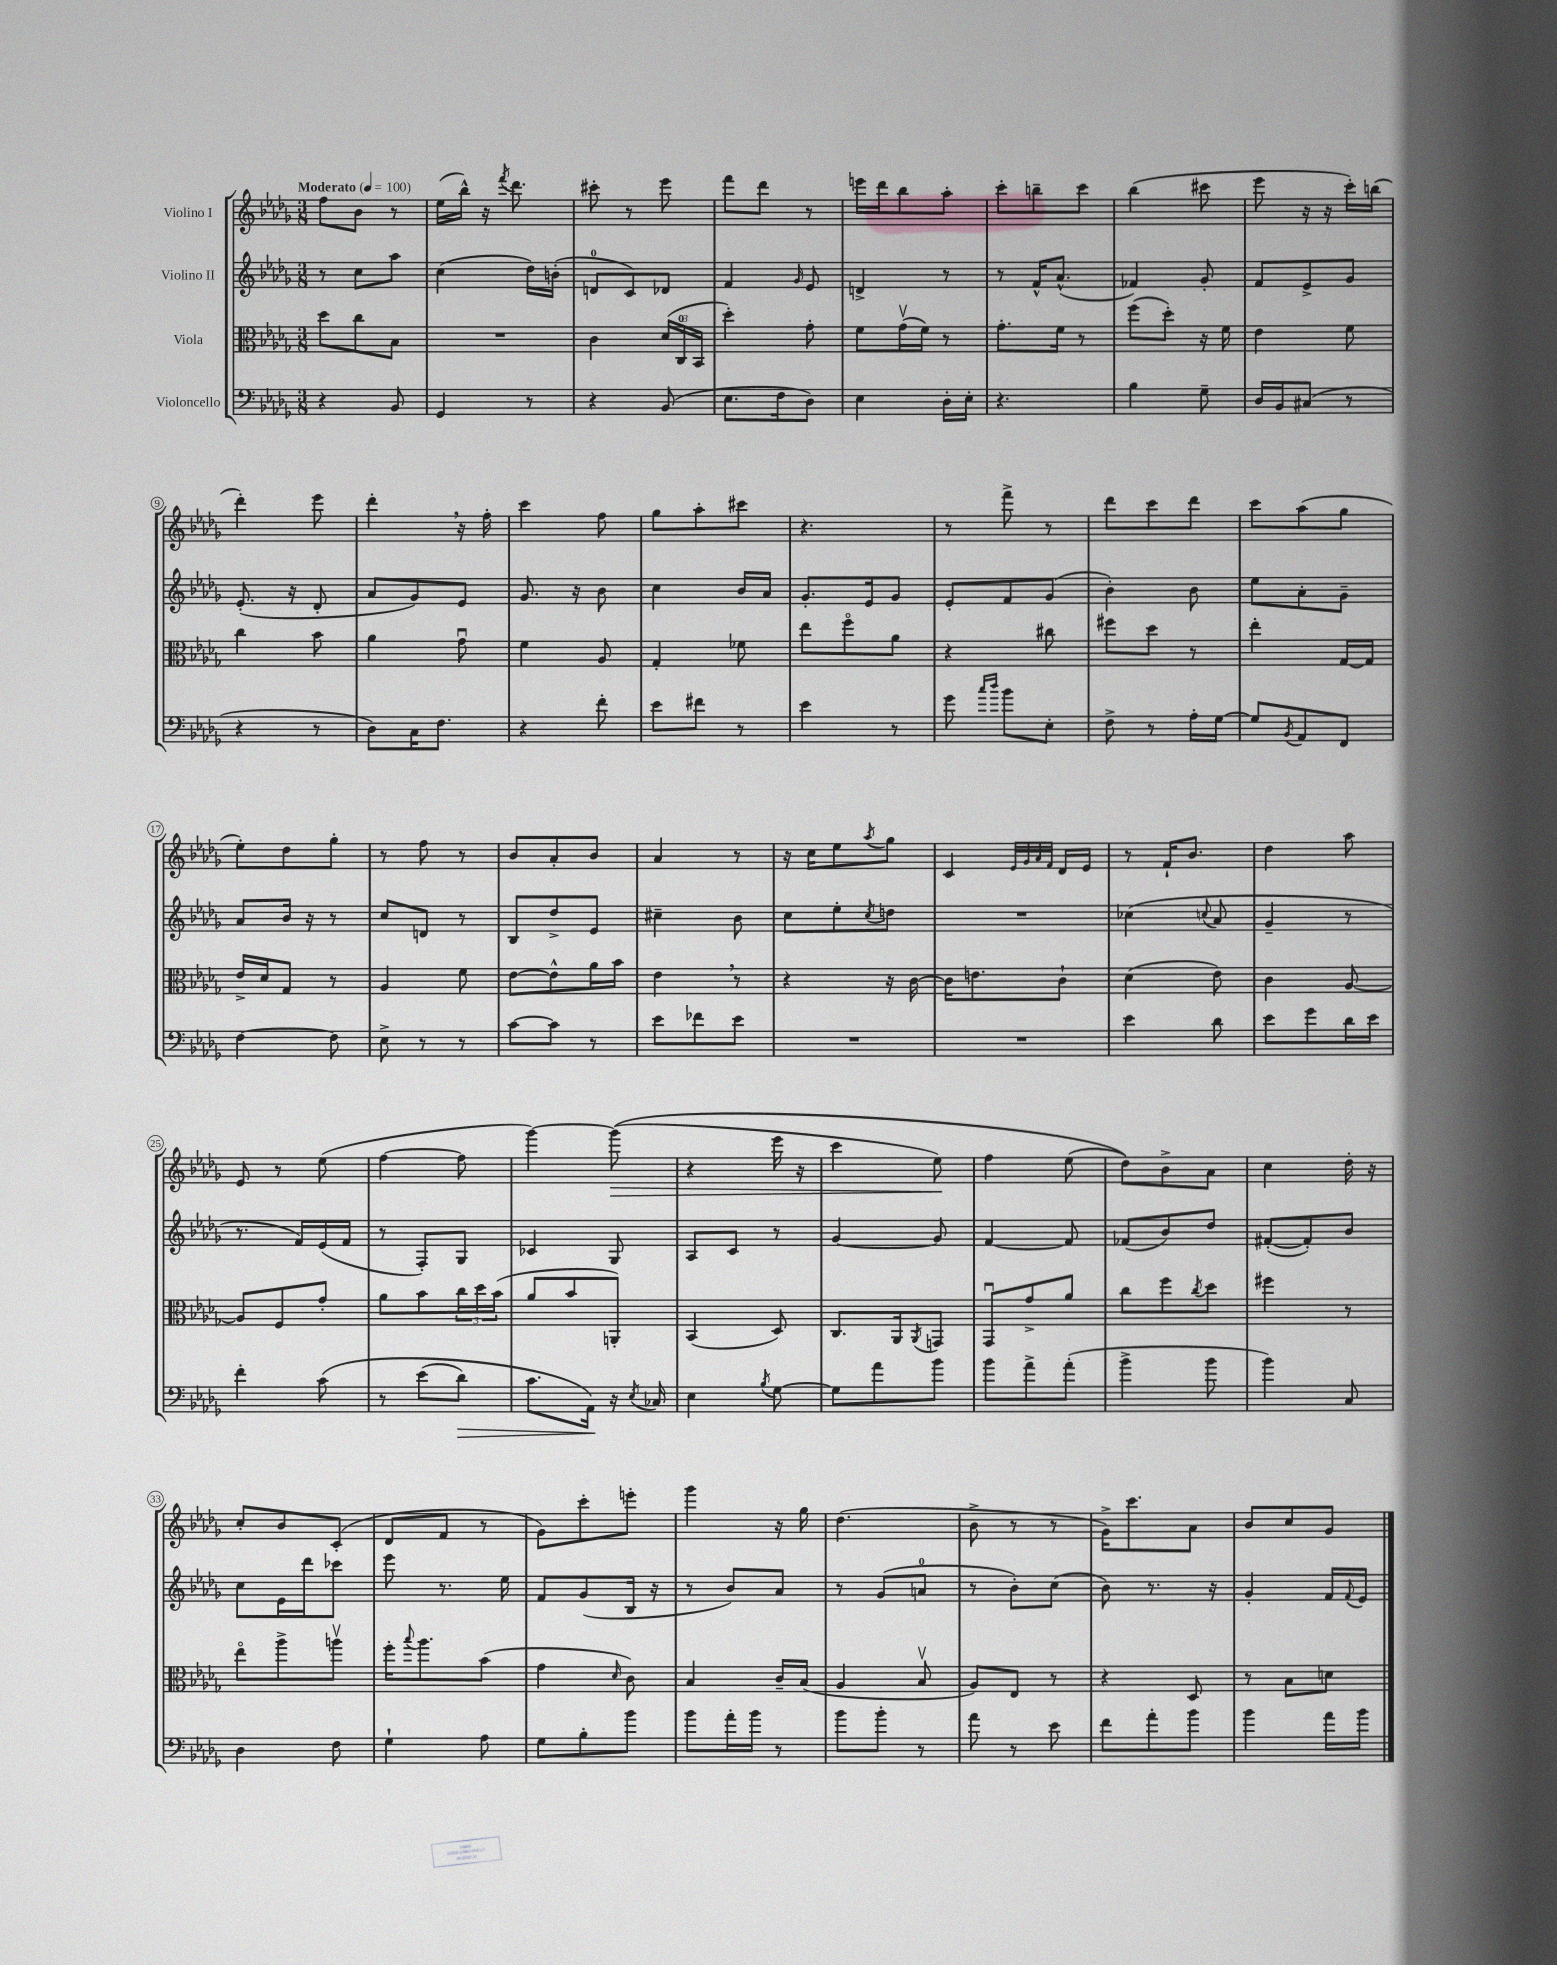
<<
\new StaffGroup <<
\new Staff = "s0" \with { instrumentName = "Violino I" } {
    \clef treble \key des \major \numericTimeSignature \time 3/8 \tempo "Moderato" 4 = 100
    f''8 bes'8 r8 |
    ees''16( bes''16-^) r16 \acciaccatura { f'''8 } des'''8. |
    cis'''8-. r8 ees'''8 |
    f'''8 des'''8 r8 |
    e'''16 des'''16 bes''8 aes''8-. |
    c'''8-. b''8-- c'''8 |
    bes''4( cis'''8 |
    ees'''8 r16 r16 c'''16-.) b''16( |
    des'''4-.) ees'''8 |
    des'''4-. \breathe r16 f''16-. |
    c'''4 f''8 |
    ges''8 aes''8-. cis'''8 |
    r4. |
    r8 f'''8-> r8 |
    des'''8 c'''8 des'''8 |
    c'''8 aes''8( ges''8 |
    ees''8-.) des''8 ges''8-. |
    r8 f''8 r8 |
    bes'8 aes'8-. bes'8 |
    aes'4 r8 |
    r16 c''16 ees''8 \acciaccatura { aes''8 } ges''8 |
    c'4 \grace { ees'32 ges'32 aes'32 f'32 } des'16 ees'16 |
    r8 f'16-! bes'8. |
    des''4 aes''8 |
    ees'8 r8 ees''8( |
    f''4~ f''8 |
    ges'''4~) ges'''8\>(\( |
    r4 ees'''16 r16 |
    c'''4 ees''8\!) |
    f''4 ees''8( |
    des''8)\) bes'8-> aes'8 |
    c''4 des''16-. r16 |
    c''8-. bes'8 c'8-.( |
    des'8 f'8 r8 |
    ges'8) c'''8-. e'''8-. |
    ges'''4 r16 ges''16 |
    des''4.( |
    bes'8-> r8 r8 |
    ges'16->) c'''8. aes'8 |
    bes'8 c''8 ges'8 \bar "|." |
}
\new Staff = "s1" \with { instrumentName = "Violino II" } {
    \clef treble \key des \major \numericTimeSignature \time 3/8
    r8 c''8 aes''8 |
    c''4( des''16) b'16-.( |
    d'8-0 c'8) des'8 |
    f'4 \grace { ges'16 } ees'8 |
    d'4-> r8 |
    r8 f'16-^ aes'8.-^( |
    fes'4) ges'8-. |
    f'8 ees'8-> ges'8 |
    ees'8.-.( r16 des'8-. |
    aes'8 ges'8) ees'8 |
    ges'8. r16 bes'8 |
    c''4 bes'16 aes'16 |
    ges'8.-. ees'16 ges'8 |
    ees'8-. f'8 ges'8( |
    bes'4-.) bes'8 |
    ees''8 aes'8-. ges'8-- |
    aes'8 bes'16 r16 r8 |
    c''8 d'8 r8 |
    bes8 des''8-> ees'8 |
    cis''4-- bes'8 |
    c''8 ees''8-. \acciaccatura { c''8 } d''8 |
    R4. |
    ces''4( \appoggiatura { c''8 } aes'8 |
    ges'4-- r8 |
    r8. f'16) ees'16( f'16 |
    r8 f8-.) ges8 |
    ces'4 ges8 |
    aes8 c'8 r8 |
    ges'4~ ges'8 |
    f'4~ f'8 |
    fes'8( bes'8) des''8 |
    fis'8~-.( fis'8-.) bes'8 |
    c''8 ees'16 des'''16 ces'''8 |
    ees'''8 r8. ees''16 |
    f'8 ges'8( bes16 r16 |
    r8 bes'8) aes'8 |
    r8 ges'8( a'8-0 |
    r8 bes'8-.) c''8( |
    bes'8) r8. r16 |
    ges'4-. f'16 \appoggiatura { f'8 } ees'16 \bar "|." |
}
\new Staff = "s2" \with { instrumentName = "Viola" } {
    \clef alto \key des \major \numericTimeSignature \time 3/8
    des''8 c''8 bes8 |
    R4. |
    c'4 \tuplet 3/2 { des'16( c16-0 bes,16 } |
    des''4-.) ges'8-. |
    f'8 ges'16\upbow( f'16) r8 |
    ges'8.-. f'16 r8 |
    f''8( des''8-.) r16 f'16 |
    ees'4 f'8 |
    c''4 bes'8 |
    aes'4 ges'8\downbow |
    f'4 aes8 |
    ges4-. fes'8 |
    ees''8 f''8\flageolet aes'8 |
    r4 cis''8 |
    fis''8 des''8 r8 |
    ees''4-. ges16~ ges16 |
    ees'16-> des'16 ges8 r8 |
    aes4 f'8 |
    ees'8~ ees'8-^ aes'16 bes'16 |
    ees'4 \breathe r8 |
    r4 r16 c'16~ |
    c'16 e'8. c'8-! |
    des'4( ees'8) |
    c'4 aes8~ |
    aes8 f8 ges'8-. |
    aes'8 bes'8 \tuplet 3/2 { c''16 des''16 bes'16( } |
    aes'8 bes'8 a,8-.) |
    bes,4( des8) |
    c8. aes,16 \acciaccatura { aes,8 } g,8 |
    ges,8\downbow ges'8-> aes'8 |
    c''8 f''8 \acciaccatura { c''8 } des''8 |
    fis''4 r8 |
    ees''8\flageolet aes''8-> a''8\upbow |
    f''16-. \appoggiatura { bes''8 } aes''8. bes'8( |
    ges'4 \grace { des'16 } c'8) |
    bes4 c'16-- bes16( |
    aes4 bes8\upbow |
    aes8) ees8 r8 |
    r4 des8 |
    r8 bes8 d'8 \bar "|." |
}
\new Staff = "s3" \with { instrumentName = "Violoncello" } {
    \clef bass \key des \major \numericTimeSignature \time 3/8
    r4 bes,8 |
    ges,4 r8 |
    r4 bes,8( |
    ees8. f16 des8) |
    ees4 des16-. ees16-. |
    r4. |
    bes4 ges8-- |
    des16 bes,16 cis8( r8 |
    r4 r8 |
    des8) c16 f8. |
    r4 f'8-. |
    ees'8 fis'8 r8 |
    ees'4 r8 |
    ges'8 \grace { c''16 des''16 } bes'8 ees8-. |
    f8-> r8 aes16-. ges16~ |
    ges8 \acciaccatura { bes,8 } aes,8 f,8 |
    f4~ f8 |
    ees8-> r8 r8 |
    c'8~ c'8 r8 |
    ees'8 fes'8 ees'8 |
    R4. |
    R4. |
    ees'4 des'8 |
    ees'8 ges'8 des'16 ees'16 |
    f'4-. c'8\( |
    r8 ees'8( des'8\>) |
    c'8. aes,16\!\) r16 \acciaccatura { ees8 } ces16 |
    ees4 \acciaccatura { bes8 } ges8~ |
    ges8 aes'8 bes'8 |
    bes'8 aes'8-> aes'8-.( |
    bes'4-> bes'8 |
    bes'4) c8 |
    des4 f8 |
    ges4-! aes8 |
    ges8 bes8-. bes'8 |
    bes'8 aes'16-. bes'16 r8 |
    bes'8 bes'8-. r8 |
    aes'8 r8 ees'8 |
    f'8 aes'8-. bes'8 |
    bes'4 aes'16 bes'16 \bar "|." |
}
>>
>>
\layout { \context { \Score \override BarNumber.stencil = #(make-stencil-circler 0.1 0.3 ly:text-interface::print) } }
